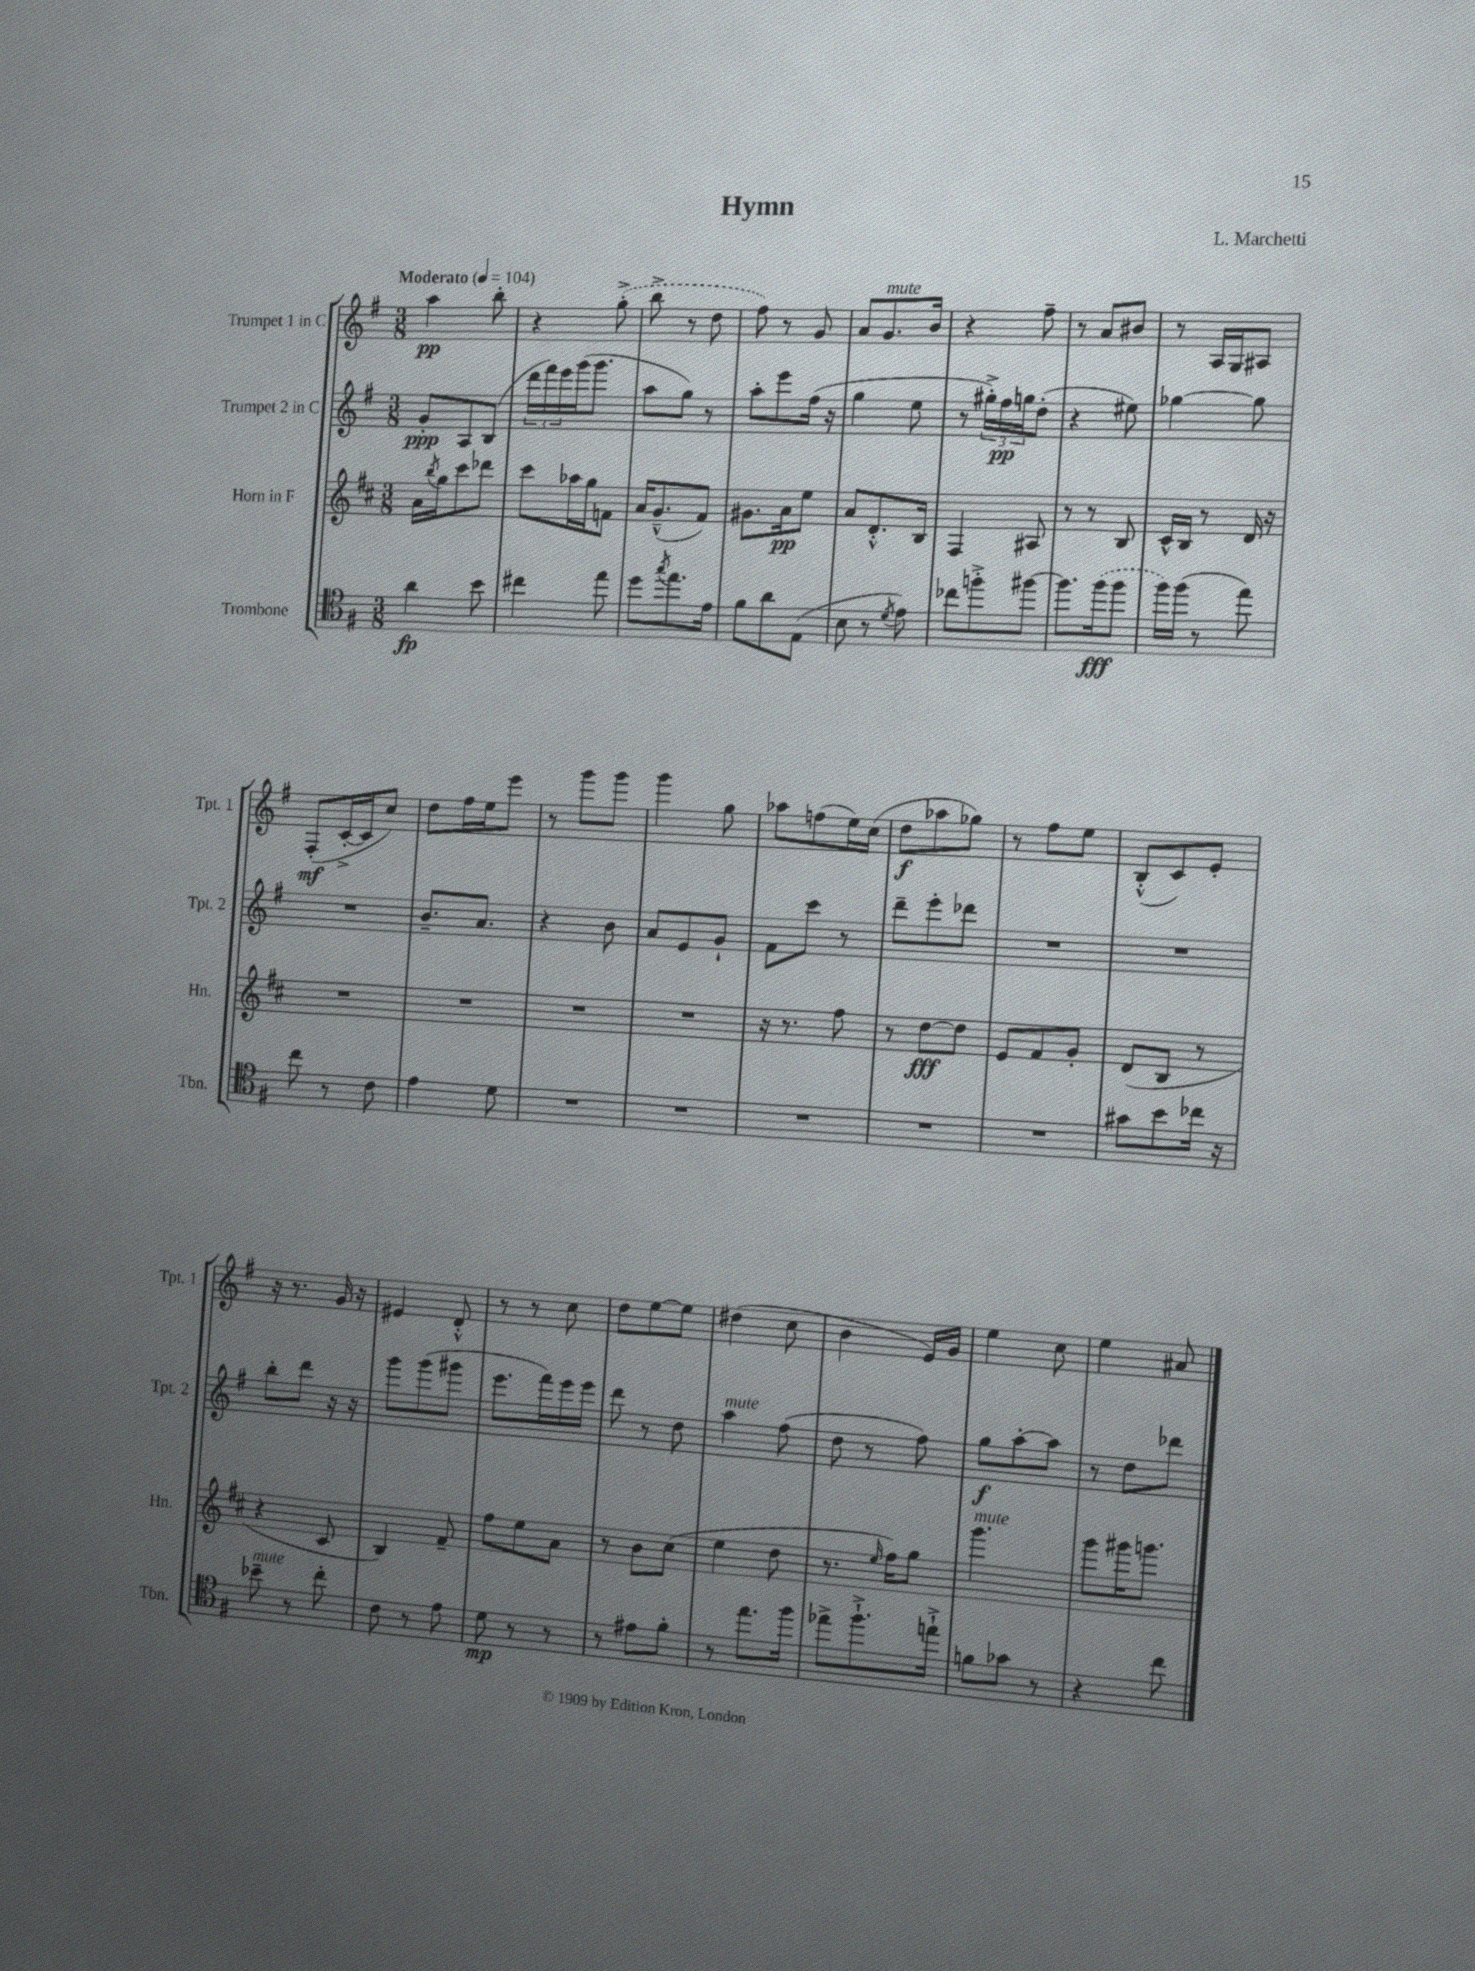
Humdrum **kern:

**kern	**kern	**kern	**kern
*staff4	*staff3	*staff2	*staff1
*clefC4	*clefG2	*clefG2	*clefG2
*k[f#]	*k[f#c#]	*k[f#]	*k[f#]
*M3/8	*M3/8	*M3/8	*M3/8
*MM104	*MM104	*MM104	*MM104
4a\	16a\LL	8g'/L	4aa\
.	8qbb/	.	.
.	16gg\J	.	.
.	8ccc#\	8A/	.
8b\	8ddd-\J	(8B/J	8bb'\
=	=	=	=
4cc#\	8ccc#\L	24ddd\LL	4r
.	.	24fff#\)	.
.	.	24eee\	.
.	16aa-\L	(16ggg\J	.
.	16gg\J	8.ggg\J	.
8ee\	8f\J	.	(8gg'^\
=	=	=	=
8dd\L	16a/LK	8aa\L	8bb^\
.	(8.g~^^/	.	.
8qgg/	.	.	.
8.ee\	.	8gg\J)	8r
.	8f#/J)	8r	8dd\
16e\Jk	.	.	.
=	=	=	=
8f#\L	8.g#\L	8aa'\L	8ff#\)
8a\	.	8eee\	8r
.	16a\k	.	.
(8E\J	8ee\J	(16ff#\Jk	8g/
.	.	16r	.
=	=	=	=
8B\	8a/L	4gg\	8a/L
8r	8.d'^^/	.	8.g/
8qd/	.	.	.
8e\)	.	8ee\	.
.	16B/Jk	.	16b/Jk
=	=	=	=
8cc-\L	4F#/	8r	4r
8ff'^\	.	24gg#'^\LL)	.
.	.	24ff#\	.
.	.	24gg\J	.
[8ff#\J	8A#/	(8dd'\J	8ff#~\
=	=	=	=
8.ff#\]L	8r	4r	8r
.	8r	.	8a/L
(16ff#\k	.	.	.
8ff#\J	8B/	8ee#\)	8b#/J
=	=	=	=
16ff#\LL)	16c#^^/LL	[4gg-\	8r
(16ff#\JJ	16B/JJ	.	.
8r	8r	.	16A/LL
.	.	.	16G/J
8ee\)	16d/	8gg-\]	8A#/J
.	16r	.	.
=	=	=	=
8cc\	4.r	4.r	(8F#'/L
8r	.	.	[16c'^/L
.	.	.	16c/]J
8c\	.	.	8cc/J)
=	=	=	=
4e\	4.r	8.b~/L	8dd\L
.	.	.	16ff#\L
.	.	8.a/J	16ee\J
8d\	.	.	8eee\J
=	=	=	=
4.r	4.r	4r	8r
.	.	.	8ggg\L
.	.	8b\	8ggg\J
=	=	=	=
4.r	4.r	8a/L	4ggg\
.	.	8e/	.
.	.	8g`/J	8gg\
=	=	=	=
4.r	16r	8f#\L	8aa-\L
.	8.r	.	.
.	.	8ccc\J	(8ff\
.	8ff#\	8r	16ee\L)
.	.	.	(16cc\JJ
=	=	=	=
4.r	8r	8ddd~\L	8dd\L
.	[8dd\L	8eee'\	8aa-\
.	8dd\]J	8ddd-\J	8gg-\J)
=	=	=	=
4.r	8e/L	4.r	8r
.	8f#/	.	8ff#\L
.	8g'/J	.	8ee\J
=	=	=	=
8g#\L	(8d/L	4.r	(8B'^^/L
8b\	8B/J	.	8c/)
16cc-\Jk	8r	.	8e'/J
16r	.	.	.
=	=	=	=
8b-~\	4r	8bb'\L	16r
.	.	.	8.r
8r	.	8ddd\J	.
8cc'\	8c#/	16r	16g/
.	.	16r	16r
=	=	=	=
8c\	4B/)	8ggg\L	4e#/
8r	.	(8ggg\	.
8e\	8f#~/	8ggg#\J	8d'^^/
=	=	=	=
8d\	8ff#\L	8.eee\L	8r
8r	8ee\	.	8r
.	.	16fff#\L)	.
8r	8a\J	16eee\	8cc\
.	.	16eee\JJ	.
=	=	=	=
8r	8r	8ddd\	8dd\L
8e#\L	8b\L	8r	[8ee\
8f#'\J	(8cc#\J	8dd\	8ee\]J
=	=	=	=
8r	4ee\	4aa\	(4dd#\
8.ee\L	.	.	.
.	8dd\	(8ff#\	8cc\
16ff#\Jk	.	.	.
=	=	=	=
8ee-^\L	8.r	8dd\	4b\
8.ff#`^\	.	8r	.
.	16qqee/	.	.
.	16ff#\LK)	.	.
.	8gg\J	8ff#\)	16e/LL)
16ee`^\Jk	.	.	16g/JJ
=	=	=	=
8f\L	4.ggg\	8gg\L	4ee\
8g-\J	.	[8aa'\	.
8r	.	8aa\]J	8cc\
=	=	=	=
4r	8ggg\L	8r	4ee\
.	16ggg#\K	8dd\L	.
.	8.ggg\J	.	.
8cc\	.	8ddd-\J	8a#/
==	==	==	==
*-	*-	*-	*-
